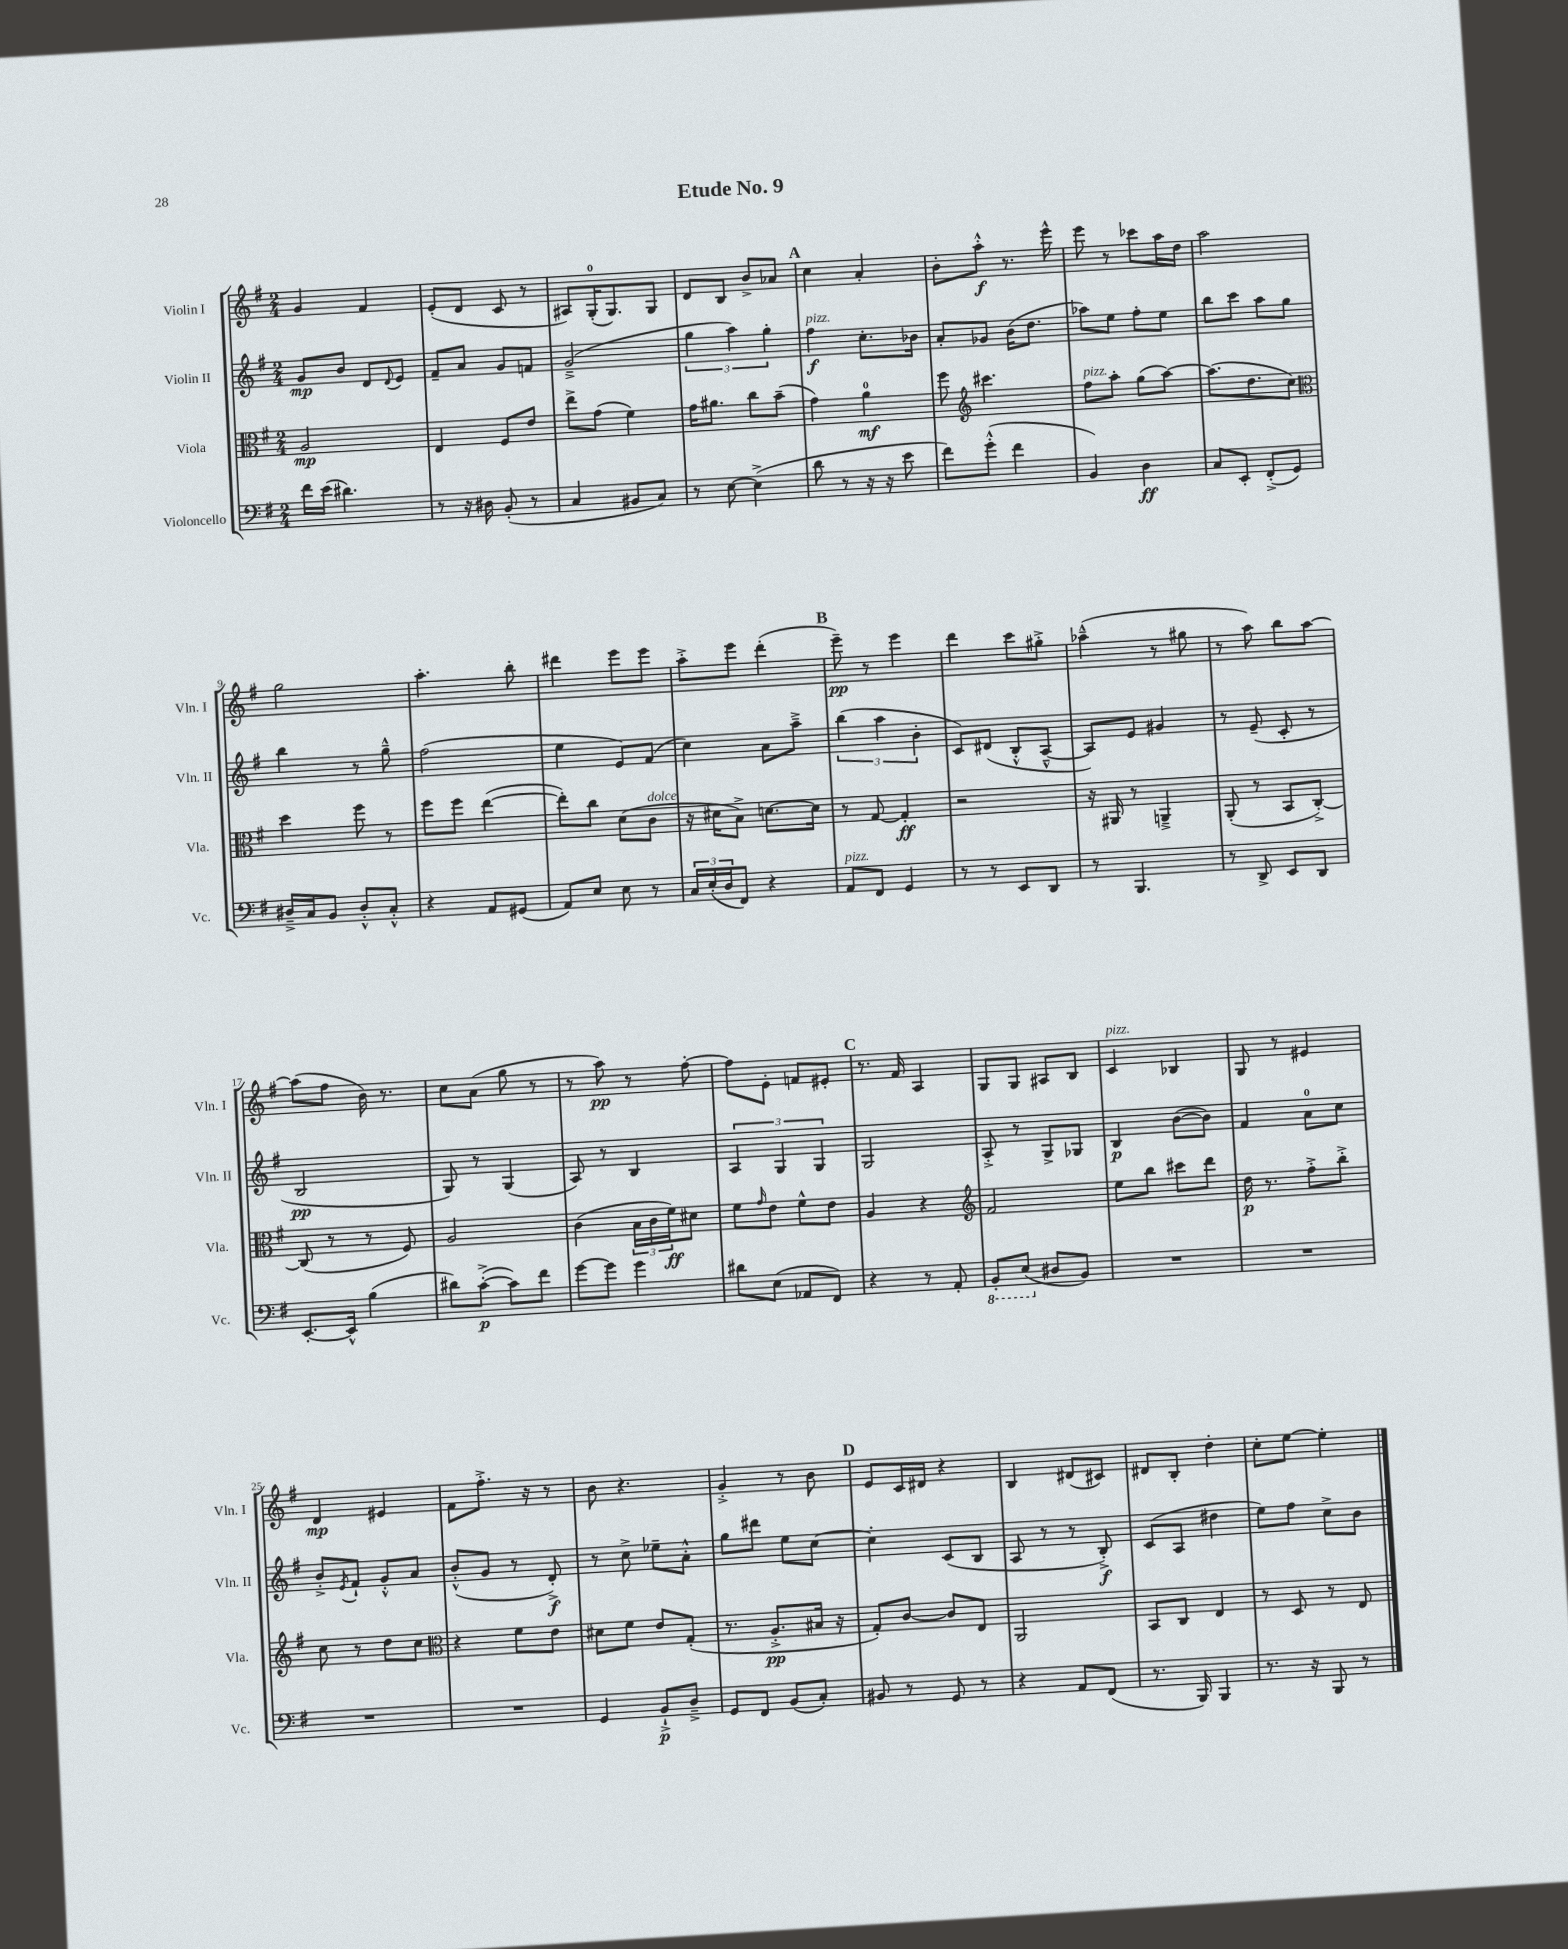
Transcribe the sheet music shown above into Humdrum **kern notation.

**kern	**kern	**kern	**kern
*staff4	*staff3	*staff2	*staff1
*clefF4	*clefC3	*clefG2	*clefG2
*k[f#]	*k[f#]	*k[f#]	*k[f#]
*M2/4	*M2/4	*M2/4	*M2/4
16f#	2A	8g	4g
(16e	.	.	.
4.d#)	.	8b	.
.	.	8d	4f#
.	.	8qqd	.
.	.	8e	.
=	=	=	=
8r	4E	8f#~	(8e'
16r	.	8a	8d
16D#	.	.	.
(8BB'	8F#	8g	8c
8r	8e	8f	8r
=	=	=	=
4C	8ee^	(2g~^	8A#)
.	(8g	.	(16G'
.	.	.	8.G)
8BB#	4f#)	.	.
8C)	.	.	8G
=	=	=	=
8r	16g	6gg	8d
.	8.a#	.	.
[8E	.	.	8B
.	.	6aa)	.
(4E^]	8cc	.	8b^
.	.	6gg'	.
.	(8b~	.	8a-
=	=	=	=
8d	4g)	4ff#	4cc
8r	.	.	.
16r	4a	8.cc'	4a'
16r	.	.	.
8e	.	.	.
.	.	16b-	.
=	=	=	=
8f#)	8ff#	8a'	8b'
*	*clefG2	*	*
(8g'^^	4.ccc#	8g-	8aa'^^
4f#	.	(16b	8.r
.	.	8.dd	.
.	.	.	16eee^^
=	=	=	=
4BB)	8ff#	8aa-)	8eee
.	8aa'	8ee	8r
4D	(8gg	8ff#'	8ccc-
.	[8aa)	8ee	16aa
.	.	.	16dd
=	=	=	=
8C	(8.aa]	8bb	2aa
8EE'	.	8ccc	.
.	8.dd	.	.
(8FF#'^	.	8aa	.
8GG)	8cc)	8gg	.
=	=	=	=
*	*clefC3	*	*
16D#~^	4dd	4bb	2gg
16C	.	.	.
8BB	.	.	.
8D#'^^	8ff#	8r	.
8C'^^	8r	8gg~^^	.
=	=	=	=
4r	8ff#	(2ff#	4.aa'
.	8ff#	.	.
8AA	([4ee	.	.
(8GG#	.	.	8bb'
=	=	=	=
8AA)	8ee'])	4ee	4ddd#
8E	8cc	.	.
8E	(8d	8e)	8eee
8r	8c	(8f#	8eee
=	=	=	=
24C	16r	4cc)	8aa'^
(24E'	.	.	.
.	16d#	.	.
24D	.	.	.
8FF#)	8B^)	.	8eee
4r	[8.d	8a	(4ddd'
.	.	8aa~^	.
.	16d]	.	.
=	=	=	=
8AA	8r	(6bb	8eee~)
8FF#	[8G	.	8r
.	.	6aa	.
4GG	4G']	.	4eee
.	.	6b'	.
=	=	=	=
8r	2r	8c)	4ddd
8r	.	(8d#	.
8EE	.	8B'^^	8ccc
8DD	.	[8A~^^	8gg#'^
=	=	=	=
8r	16r	8A])	(4aa-~^^
.	16AA#	.	.
4.BBB	8r	8e	.
.	4AA~^	4g#	8r
.	.	.	8gg#
=	=	=	=
8r	(8AA'	8r	8r
8DD^	8r	(8e~	8aa)
8EE	8BB	8c'	8bb
8DD	[8C'^)	8r	[8aa
=	=	=	=
[8.EE'	(8C]	2B	(8aa]
.	8r	.	8ff#
16EE^^]	.	.	.
(4B	8r	.	16b)
.	.	.	8.r
.	8F#)	.	.
=	=	=	=
8d#)	2A	8G)	8cc
([8c'^	.	8r	(8a
8c])	.	(4G	8gg
8f#	.	.	8r
=	=	=	=
[8g	(4c	8A)	8r
8g]	.	8r	8aa)
4g	24B	4B	8r
.	24c	.	.
.	24f#)	.	.
.	8d#	.	[8ff#'
=	=	=	=
8d#	8f#	6A	8ff#]
.	16qqg	.	.
(8E	8e	.	8e'
.	.	6G	.
8AA-	8f#^^	.	8f
.	.	6G	.
8FF#)	8e	.	8e#'
=	=	=	=
4r	4A	2G	8.r
.	.	.	16f#
8r	4r	.	4A
8AA'	.	.	.
=	=	=	=
*	*clefG2	*	*
8BBB'	2f#	8A'^	8G
(8EE	.	8r	8G
8D#	.	8G^	8A#
8BB)	.	8G-	8B
=	=	=	=
2r	8ee	4B	4c
.	8bb	.	.
.	8ccc#	([8b	4B-
.	8ddd	8b])	.
=	=	=	=
2r	16dd	4f#	8G
.	8.r	.	.
.	.	.	8r
.	8ff#'^	8a	4e#
.	8bb'^	8cc	.
=	=	=	=
2r	8cc	8b'^	4d
.	.	8qe	.
.	8r	8f#`	.
.	8dd	8g'^^	4e#
.	8cc	8a	.
=	=	=	=
*	*clefC3	*	*
2r	4r	(8b'^^	8f#
.	.	8g	8.ff#'^
.	8f#	8r	.
.	.	.	16r
.	8e	8d'^)	8r
=	=	=	=
4GG	8d#	8r	8b
.	8f#	8cc^	4.r
8BB`^	8e	8ee-~	.
8D~^	(8G'	8a'^^	.
=	=	=	=
8GG	8.r	8gg	4g'^
8FF#	.	8ddd#	.
.	8.A'^	.	.
(8BB	.	8ee	8r
8C')	16B#	[8cc	8b
.	16r	.	.
=	=	=	=
8BB#	8G')	4cc']	8e
8r	[8c	.	16c
.	.	.	16d#
8GG	8c]	(8c	4r
8r	8E	8B	.
=	=	=	=
4r	2AA	8A	4B
.	.	8r	.
8AA	.	8r	(8d#
(8FF#	.	8B'^)	8c#)
=	=	=	=
8.r	8BB	(8c	8d#
.	8C	8A	8B'
16BBB)	.	.	.
4BBB	4E	4dd#	4dd'
=	=	=	=
8.r	8r	8ee)	8cc'
.	8D	8ff#	[8ee
16r	.	.	.
8BBB	8r	8cc^	4ee']
8r	8E	8b	.
==	==	==	==
*-	*-	*-	*-
